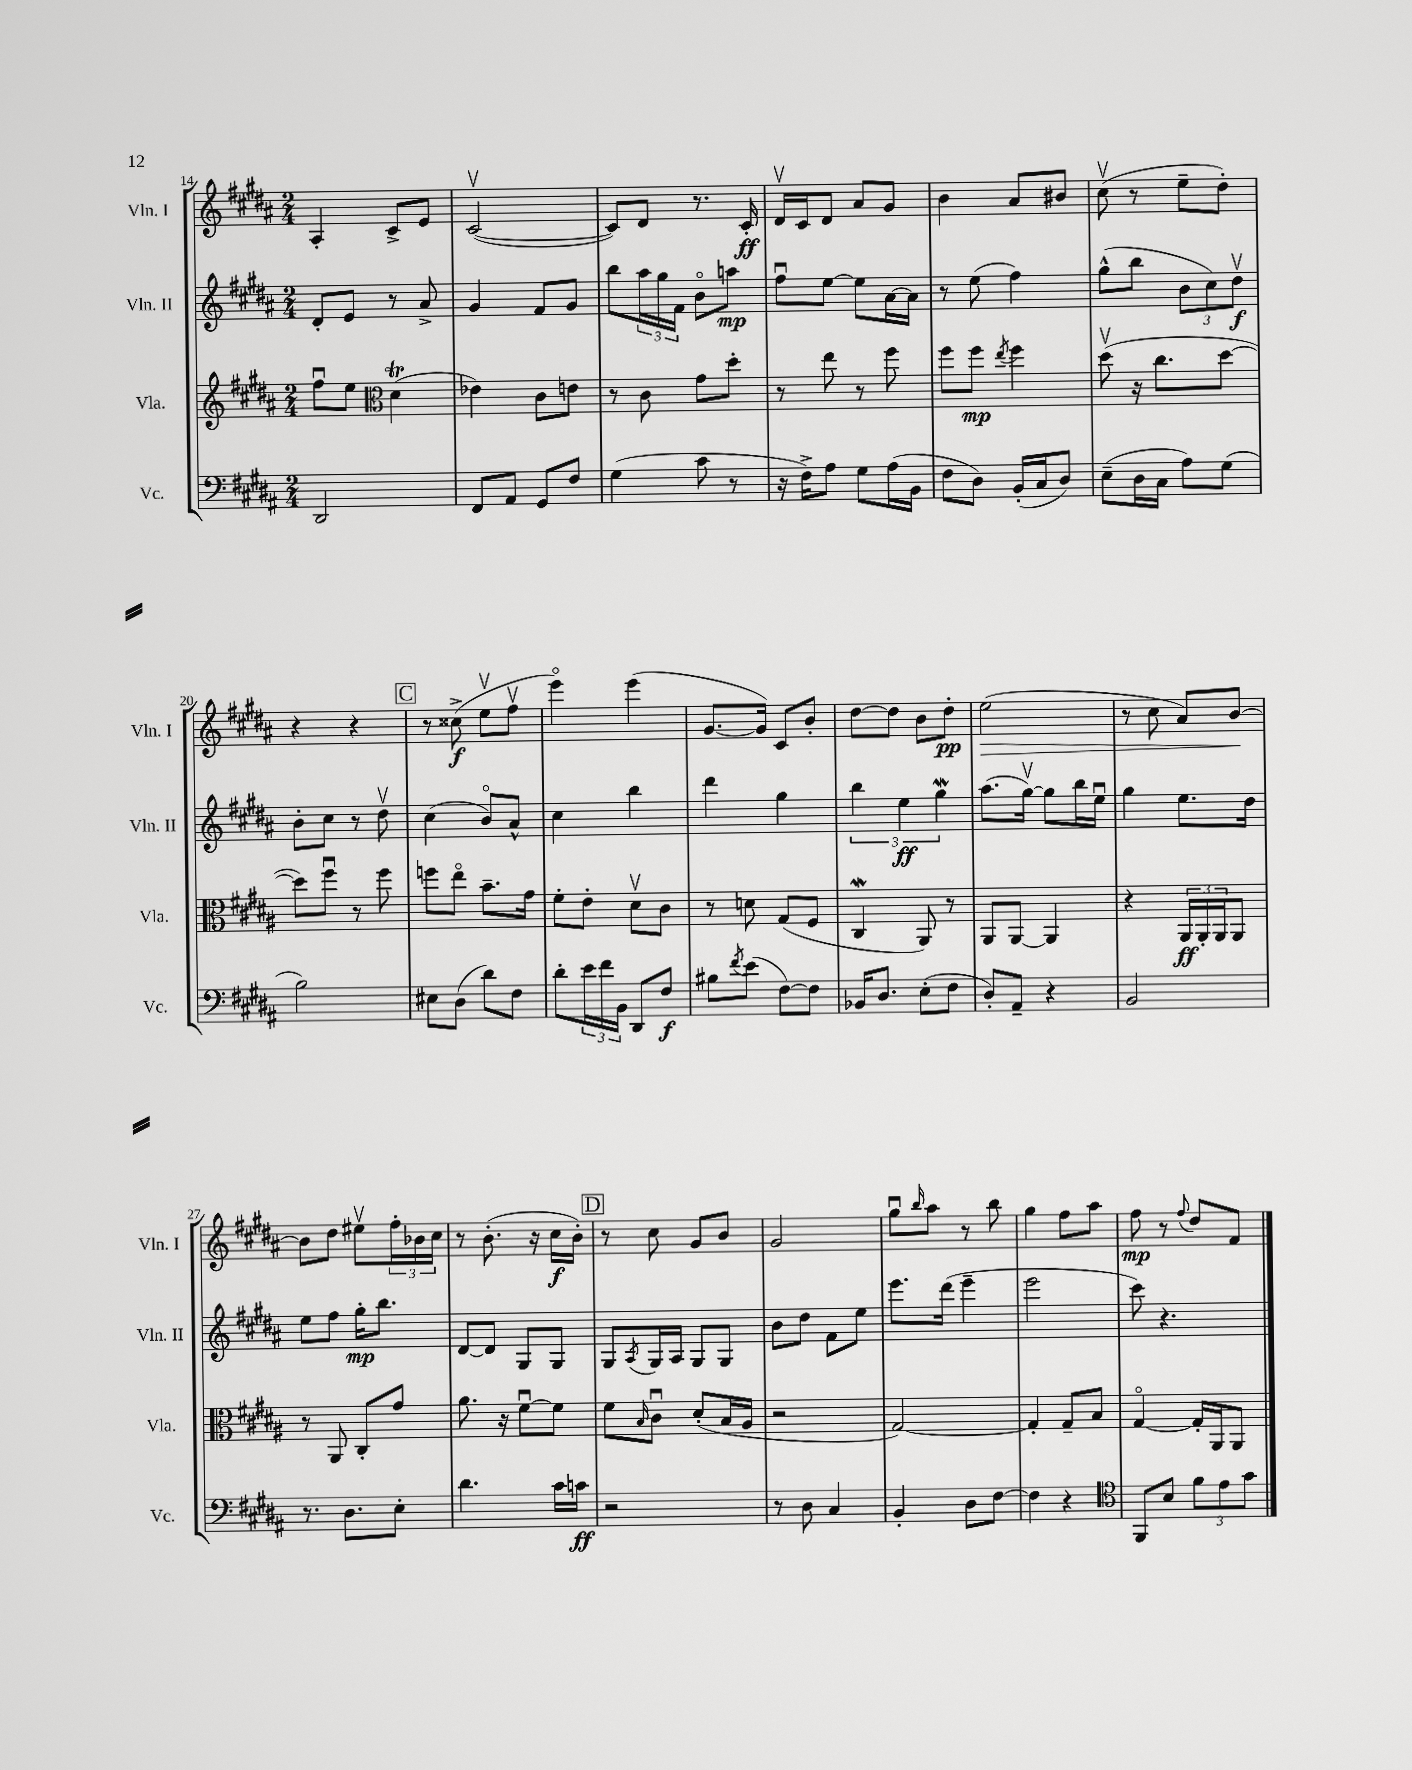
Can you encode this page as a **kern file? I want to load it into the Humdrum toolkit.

**kern	**kern	**kern	**kern
*staff4	*staff3	*staff2	*staff1
*clefF4	*clefG2	*clefG2	*clefG2
*k[f#c#g#d#a#]	*k[f#c#g#d#a#]	*k[f#c#g#d#a#]	*k[f#c#g#d#a#]
*M2/4	*M2/4	*M2/4	*M2/4
2DD#	8ff#u	8d#'	4A#'
.	8ee	8e	.
*	*clefC3	*	*
.	(4d#	8r	8c#^
.	.	8a#^	8e
=	=	=	=
8FF#	4e-)	4g#	([2c#v
8AA#	.	.	.
8GG#	8c#	8f#	.
8F#	8e	8g#	.
=	=	=	=
(4G#	8r	8bb	8c#])
.	8c#	24aa#	8d#
.	.	24gg#	.
.	.	24f#	.
8c#	8g#	8bo	8.r
8r	8dd#'	8aa	.
.	.	.	16c#'
=	=	=	=
16r	8r	8ff#u	16d#v
16F#^)	.	.	16c#
8A#	8ee	[8ee	8d#
8G#	8r	8ee]	8a#
(16A#	8ff#	[16a#	8g#
16BB	.	16a#]	.
=	=	=	=
8F#	8ff#	8r	4b
8D#)	8ff#	(8ee	.
.	8qee	.	.
(16BB'	4ff#	4ff#)	8a#
16C#	.	.	.
8D#)	.	.	8b#
=	=	=	=
(8E~	(8dd#v	(8gg#^^	(8cc#v
16D#	16r	8bb	8r
16C#	8.cc#	.	.
8A#)	.	12b	8ee~
.	.	12cc#)	.
(8G#	[8dd#	.	8dd#')
.	.	12dd#v	.
=	=	=	=
2B)	8dd#])	8b'	4r
.	8ff#u	8cc#	.
.	8r	8r	4r
.	8ff#	8dd#v	.
=	=	=	=
8E#	8ff	(4cc#	8r
(8D#	8eeo	.	(8cc##^
8d#)	8.b~	8bo)	8eev
8F#	.	8a#^^	8ff#v
.	16g#	.	.
=	=	=	=
8d#'	8f#'	4cc#	4eeeo)
24e	8e'	.	.
24f#	.	.	.
24BB	.	.	.
8DD#	8d#v	4bb	(4eee
8F#	8c#	.	.
=	=	=	=
8B#	8r	4ddd#	[8.g#
8qf#	.	.	.
(8e	8d	.	.
.	.	.	16g#])
[8F#)	(8G#	4gg#	8c#
8F#]	8F#	.	8b'
=	=	=	=
16BB-	4C#	6bb	[8dd#
8.D#	.	.	.
.	.	.	8dd#]
.	.	6ee	.
(8E'	8AA#)	.	8b
.	.	6gg#	.
8F#	8r	.	8dd#'
=	=	=	=
8D#')	8AA#	(8.aa#	(2ee
8AA#~	[8AA#	.	.
.	.	[16gg#v)	.
4r	4AA#]	8gg#]	.
.	.	16bb	.
.	.	16eeu	.
=	=	=	=
2BB	4r	4gg#	8r
.	.	.	8cc#
.	24AA#	8.ee	8a#)
.	24AA#'	.	.
.	24AA#	.	.
.	8AA#	.	[8b
.	.	16dd#	.
=	=	=	=
8.r	8r	8ee	8b]
.	8AA#	8ff#	8dd#
8.D#	.	.	.
.	8C#'	16gg#'	8ee#v
.	.	8.bb	.
8E'	8g#	.	24ff#'
.	.	.	24b-
.	.	.	24cc#
=	=	=	=
4.d#	8.a#	[8d#	8r
.	.	8d#]	(8.b'
.	16r	.	.
.	[8f#u	8G#	.
.	.	.	16r
16c#	8f#]	8G#	16cc#
16c	.	.	16b')
=	=	=	=
2r	8f#	8G#	8r
.	16qqB	8qA#	.
.	8c#u	16G#	8cc#
.	.	16A#	.
.	(8d#'	8G#	8g#
.	16B	8G#	8b
.	16A#	.	.
=	=	=	=
8r	2r	8b	2g#
8D#	.	8dd#	.
4C#	.	8f#	.
.	.	8ee	.
=	=	=	=
4BB'	[2G#)	8.eee	8gg#u
.	.	.	16qqbb
.	.	.	8aa#
.	.	(16ddd#	.
8D#	.	4eee~	8r
[8F#	.	.	8bb
=	=	=	=
4F#]	4G#']	2eee	4gg#
4r	8G#~	.	8ff#
.	8B	.	8aa#
=	=	=	=
*clefC4	*	*	*
8FF#	[4G#o	8ccc#)	8ff#
8B	.	4.r	8r
.	.	.	8qqff#
12f#	16G#']	.	8dd#
.	16AA#	.	.
12e	.	.	.
.	8AA#	.	8f#
12g#	.	.	.
==	==	==	==
*-	*-	*-	*-
